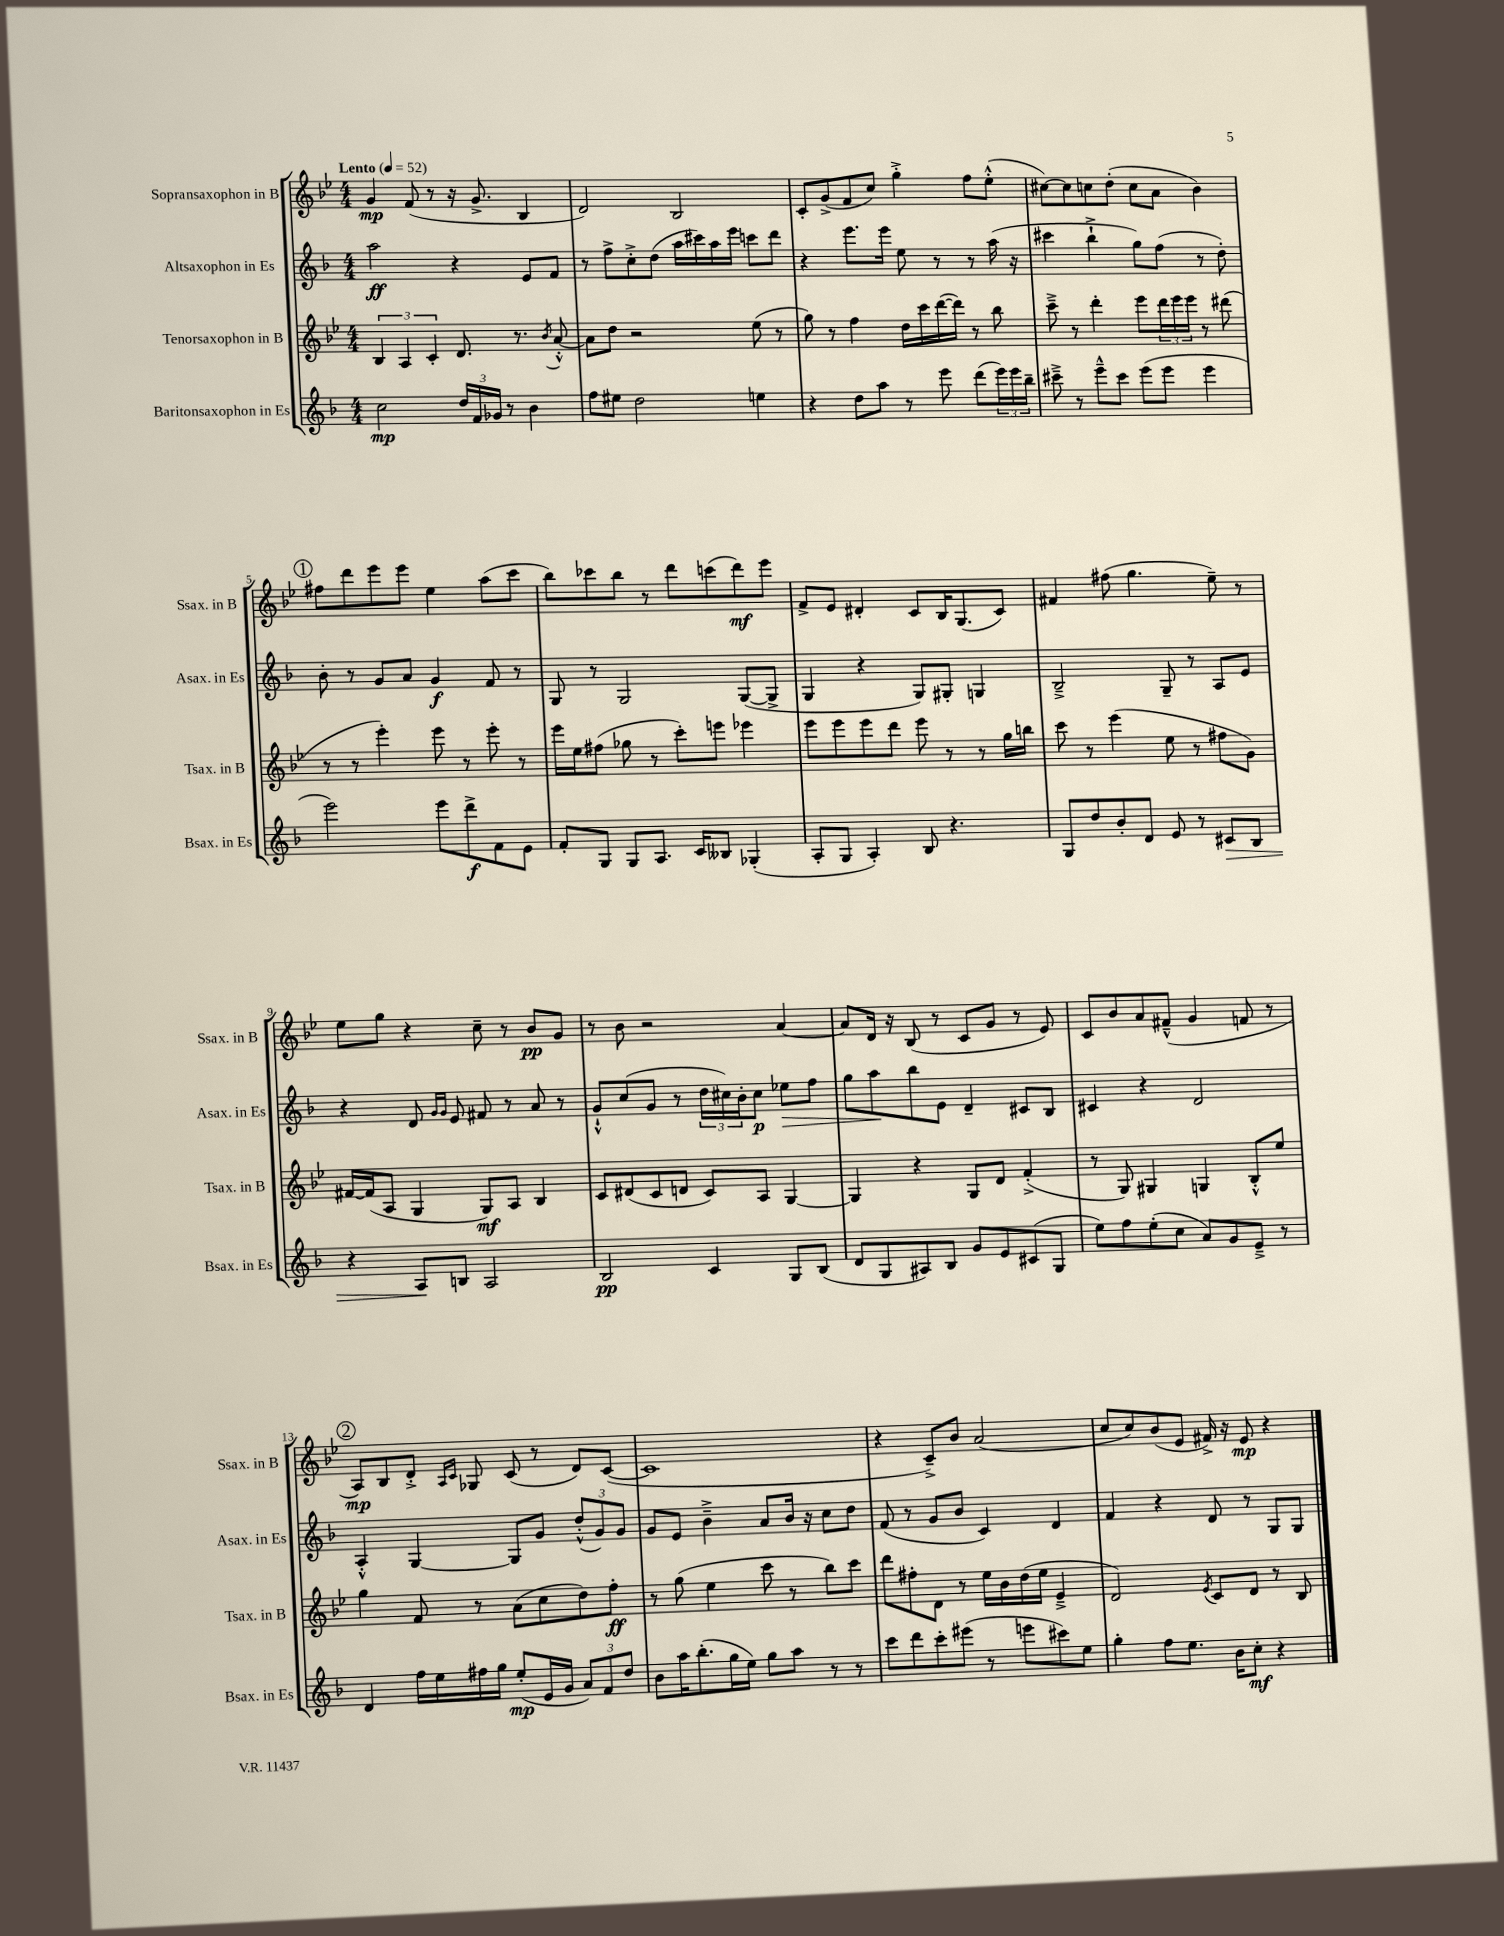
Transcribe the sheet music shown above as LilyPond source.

<<
\new StaffGroup <<
\new Staff = "s0" \with { instrumentName = "Sopransaxophon in B" shortInstrumentName = "Ssax. in B" } {
    \clef treble \key bes \major \numericTimeSignature \time 4/4 \tempo "Lento" 4 = 52
    g'4\mp f'8( r8 r16 g'8.-> bes4 |
    d'2) bes2 |
    c'8-. g'8->( f'8 c''8) g''4-.-> f''8 ees''8-.-^( |
    cis''8~) cis''8 c''8 d''8-.( c''8 a'8 bes'4) |
    \mark \markup { \circle "1" } fis''8 d'''8 ees'''8 ees'''8 ees''4 a''8( c'''8 |
    bes''8) ces'''8 bes''8 r8 d'''8 c'''8( d'''8\mf) ees'''8 |
    f'8-> ees'8 dis'4-. c'8 bes16 g8.( c'8) |
    fis'4 fis''8( g''4. ees''8--) r8 |
    ees''8 g''8 r4 c''8-- r8 bes'8\pp g'8 |
    r8 bes'8 r2 a'4~ |
    a'8 d'16 r16 bes8( r8 c'8 g'8 r8 ees'8) |
    c'8 bes'8 a'8 fis'8---^( g'4 f'8 r8 |
    \mark \markup { \circle "2" } a8\mp) bes8 d'8-.-> \grace { a16 c'16 } ges8 c'8( r8 d'8) c'8~( |
    c'1 |
    r4 c'8--->) bes'8 a'2( |
    c''8 c''8) bes'8( ees'8 fis'16->) r16 ees'8\mp r4 \bar "|." |
}
\new Staff = "s1" \with { instrumentName = "Altsaxophon in Es" shortInstrumentName = "Asax. in Es" } {
    \clef treble \key f \major \numericTimeSignature \time 4/4
    a''2\ff r4 e'8 f'8 |
    r8 f''8-> c''8-.-> d''8( a''16 cis'''16) a''16 e'''16 c'''8 d'''8 |
    r4 e'''8. e'''16 e''8 r8 r8 a''16( r16 |
    cis'''4 bes''4-!-> g''8) f''8( r8 d''8-.) |
    \mark \markup { \circle "1" } bes'8-. r8 g'8 a'8 g'4\f f'8 r8 |
    g8 r8 g2 g8~( g8-> |
    g4 r4 g8) gis8-. g4 |
    bes2---> g8-- r8 a8 e'8 |
    r4 d'8 \grace { g'16 g'16 } e'8 fis'8 r8 a'8 r8 |
    g'8-!-^ c''8( g'8 r8 \tuplet 3/2 { d''16 cis''16) bes'16-. } cis''8\p ees''8\> f''8 |
    g''8 a''8\! bes''8 e'8 d'4-- cis'8 bes8 |
    cis'4 r4 d'2 |
    \mark \markup { \circle "2" } a4-.-^ g4~ g8 g'8 \tuplet 3/2 { d''8-.-^( g'8) g'8 } |
    g'8 e'8 bes'4---> a'8 bes'16 r16 c''8 d''8 |
    f'8( r8 g'8 bes'8 c'4) d'4 |
    f'4 r4 d'8 r8 g8 g8 \bar "|." |
}
\new Staff = "s2" \with { instrumentName = "Tenorsaxophon in B" shortInstrumentName = "Tsax. in B" } {
    \clef treble \key bes \major \numericTimeSignature \time 4/4
    \tuplet 3/2 { bes4 a4 c'4-. } d'8. r8. \acciaccatura { bes'8 } a'8~-.-^ |
    a'8 d''8 r2 ees''8( r8 |
    g''8) r8 f''4 d''16 c'''16 d'''16~( d'''16) r8 bes''8 |
    c'''8---> r8 d'''4-. ees'''8 \tuplet 3/2 { d'''16 ees'''16 ees'''16 } r8 dis'''8( |
    \mark \markup { \circle "1" } r8 r8 ees'''4-.) ees'''8 r8 ees'''8-. r8 |
    ees'''16 ees''16 fis''8( ges''8 r8 c'''8-.) e'''8 ees'''4 |
    ees'''8 ees'''8 ees'''8 d'''8 ees'''8 r8 r8 g''16 b''16 |
    c'''8 r8 ees'''4( ees''8 r8 fis''8 g'8) |
    fis'16~ fis'16( a8 g4 g8\mf) a8 bes4 |
    c'8 dis'8( c'8 d'8 c'8) a8 g4~ |
    g4 r4 g8 d'8 f'4-.->( |
    r8 g8) gis4 g4 bes8-.-^ ees''8 |
    \mark \markup { \circle "2" } g''4 f'8 r8 a'8( c''8 d''8) f''8-.\ff |
    r8 g''8( ees''4 c'''8 r8 bes''8) c'''8 |
    d'''8 fis''8-. d'8 r8 ees''16 bes'16 d''16( ees''16 ees'4---> |
    d'2) \acciaccatura { ees'8 } c'8 d'8 r8 bes8 \bar "|." |
}
\new Staff = "s3" \with { instrumentName = "Baritonsaxophon in Es" shortInstrumentName = "Bsax. in Es" } {
    \clef treble \key f \major \numericTimeSignature \time 4/4
    c''2\mp \tuplet 3/2 { d''16 f'16 ges'16 } r8 bes'4 |
    f''8 eis''8 d''2 e''4 |
    r4 d''8 a''8 r8 e'''8 d'''8( \tuplet 3/2 { e'''16) e'''16 bes''16-- } |
    cis'''8---> r8 e'''8---^ cis'''8 e'''8( e'''8 e'''4 |
    \mark \markup { \circle "1" } e'''2) e'''8 d'''8->\f f'8 e'8 |
    f'8-. g8 g8 a8. c'16 beses8 ges4-.( |
    a8-. g8 a4-.) bes8 r4. |
    g8 d''8 bes'8-. d'8 e'8 r8 cis'8\> bes8 |
    r4 a8\! b8 a2 |
    bes2\pp c'4 g8 bes8( |
    d'8 g8 ais8) bes8 g'8 e'8 cis'8( g8 |
    e''8) f''8 e''8-.( c''8 a'8) g'8 e'8---> r8 |
    \mark \markup { \circle "2" } d'4 f''16 e''16 fis''16 g''16 e''8-.\mp( e'16 g'16 \tuplet 3/2 { a'8) f'8 d''8 } |
    bes'8 a''16 bes''8.-.( g''16 e''16) g''8 a''8 r8 r8 |
    c'''8 d'''8 c'''8-. eis'''8( r8 e'''8 cis'''8) e''8 |
    g''4-. f''8 e''8. bes'16 c''8-.\mf r4 \bar "|." |
}
>>
>>
